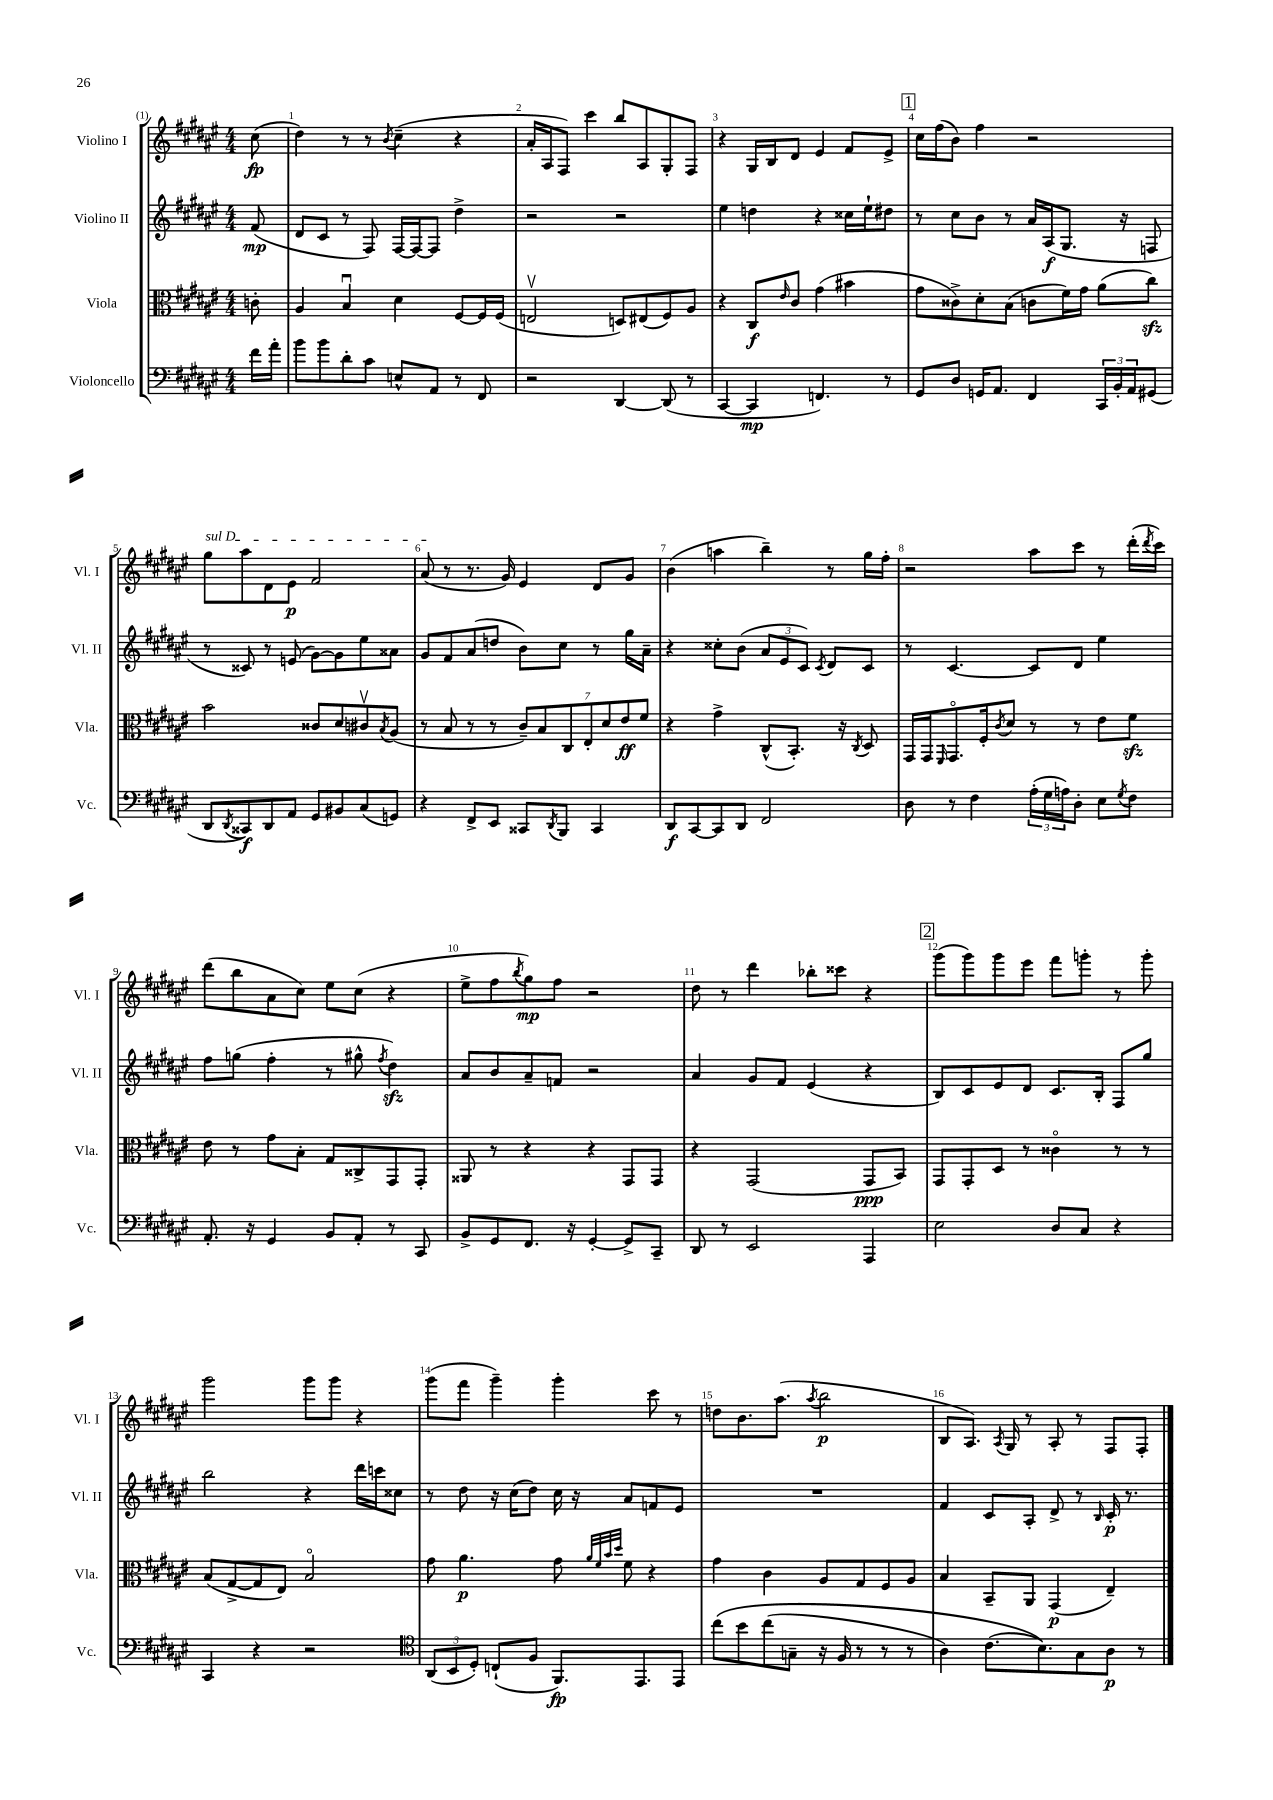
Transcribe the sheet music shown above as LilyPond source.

<<
\new StaffGroup <<
\new Staff = "s0" \with { instrumentName = "Violino I" shortInstrumentName = "Vl. I" } {
    \clef treble \key fis \major \numericTimeSignature \time 4/4 \partial 8
    cis''8\fp( |
    dis''4) r8 r8 \acciaccatura { b'8 } cis''4--( r4 |
    ais'16-. ais16 fis8) cis'''4 b''8 ais8 gis8-. fis8 |
    r4 gis16 b16 dis'8 eis'4 fis'8 eis'8-> |
    \mark \markup { \box "1" } cis''16 fis''16( b'8) fis''4 r2 |
    \once \override TextSpanner.bound-details.left.text = \markup { \italic "sul D" } gis''8\startTextSpan ais''8 dis'8 eis'8\p fis'2 |
    ais'8\stopTextSpan( r8 r8. gis'16) eis'4 dis'8 gis'8 |
    b'4( a''4 b''4--) r8 gis''16 fis''16-. |
    r2 ais''8 cis'''8 r8 dis'''16-.( \acciaccatura { dis'''8 } cis'''16) |
    dis'''8( b''8 ais'8 cis''8) eis''8 cis''8( r4 |
    eis''8-> fis''8 \acciaccatura { b''8 } gis''8\mp) fis''8 r2 |
    dis''8 r8 dis'''4 bes''8-. cisis'''8 r4 |
    \mark \markup { \box "2" } gis'''8( gis'''8) gis'''8 eis'''8 fis'''8 g'''8-. r8 g'''8-. |
    gis'''2 gis'''8 gis'''8 r4 |
    gis'''8( fis'''8 gis'''4--) gis'''4-. cis'''8 r8 |
    d''8 b'8. ais''8.( \acciaccatura { ais''8 } b''2\p |
    b8 ais8.) \acciaccatura { ais8 } gis16 r8 ais8-. r8 fis8 fis8-. \bar "|." |
}
\new Staff = "s1" \with { instrumentName = "Violino II" shortInstrumentName = "Vl. II" } {
    \clef treble \key fis \major \numericTimeSignature \time 4/4 \partial 8
    fis'8\mp( |
    dis'8 cis'8 r8 fis8) fis16~ fis16~ fis8 dis''4-> |
    r2 r2 |
    eis''4 d''4 r4 cisis''16 eis''16-! dis''8 |
    \mark \markup { \box "1" } r8 cis''8 b'8 r8 ais'16 ais16\f( gis8. r16 f8 |
    r8 cisis'8) r8 e'8( gis'8~) gis'8 eis''8 aisis'8 |
    gis'8 fis'8 ais'8( d''8 b'8) cis''8 r8 gis''16 ais'16-- |
    r4 cisis''8-. b'8( \tuplet 3/2 { ais'8 eis'8 cis'8) } \acciaccatura { cis'8 } dis'8 cis'8 |
    r8 cis'4.~ cis'8 dis'8 eis''4 |
    fis''8 g''8( fis''4-. r8 gis''8-^ \acciaccatura { fis''8 } dis''4\sfz) |
    ais'8 b'8 ais'8-- f'8 r2 |
    ais'4 gis'8 fis'8 eis'4( r4 |
    \mark \markup { \box "2" } b8) cis'8 eis'8 dis'8 cis'8. b16-. fis8 gis''8 |
    b''2 r4 dis'''16 c'''16 cisis''8 |
    r8 dis''8 r16 cis''16( dis''8) cis''16 r16 ais'8 f'8 eis'8 |
    R1 |
    fis'4 cis'8 ais8-. dis'8-> r8 \grace { b16 } cis'16-.\p r8. \bar "|." |
}
\new Staff = "s2" \with { instrumentName = "Viola" shortInstrumentName = "Vla." } {
    \clef alto \key fis \major \numericTimeSignature \time 4/4 \partial 8
    c'8-. |
    ais4 b4\downbow dis'4 fis8~ fis16 fis16( |
    e2\upbow d8) eis8( fis8) ais8 |
    r4 cis8\f \grace { eis'16 } cis'8 gis'4( bis'4 |
    \mark \markup { \box "1" } gis'8 cisis'8->) dis'8-. b8( c'8 fis'16) gis'16 ais'8( cis''8\sfz) |
    b'2 cisis'8 dis'8 cis'8\upbow \acciaccatura { b8 } ais8( |
    r8 b8 r8 r8 \tuplet 7/4 { cis'8--) b8 cis8 eis8-. dis'8 eis'8\ff fis'8 } |
    r4 gis'4-> cis8-^( b,8.-.) r16 \acciaccatura { cis8 } dis8 |
    gis,16 gis,16 \grace { fis,16 } gis,8.\flageolet fis16-. \acciaccatura { cis'8 } dis'8 r8 r8 eis'8 fis'8\sfz |
    eis'8 r8 gis'8 b8-. gis8 cisis8-> gis,8 gis,8-. |
    aisis,8 r8 r4 r4 gis,8 gis,8 |
    r4 gis,2( gis,8\ppp b,8) |
    \mark \markup { \box "2" } gis,8 gis,8-. dis8 r8 cisis'4\flageolet r8 r8 |
    b8( gis8~-> gis8 eis8) b2\flageolet |
    gis'8 ais'4.\p gis'8 \grace { ais'32 fis'32 b'32 dis''32 } fis'8 r4 |
    gis'4 cis'4 ais8 gis8 fis8 ais8 |
    b4 b,8-- ais,8 gis,4\p( eis4--) \bar "|." |
}
\new Staff = "s3" \with { instrumentName = "Violoncello" shortInstrumentName = "Vc." } {
    \clef bass \key fis \major \numericTimeSignature \time 4/4 \partial 8
    fis'16 ais'16-. |
    b'8 b'8 dis'8-. cis'8 e8-^ ais,8 r8 fis,8 |
    r2 dis,4~ dis,8( r8 |
    cis,4~ cis,4\mp f,4.) r8 |
    \mark \markup { \box "1" } gis,8 dis8 g,16 ais,8. fis,4 \tuplet 3/2 { cis,16 b,16-. ais,16 } gis,8( |
    dis,8 \acciaccatura { dis,8 } cisis,8\f) dis,8 ais,8 gis,8 bis,8 cis8( g,8) |
    r4 fis,8-> eis,8 cisis,8 \acciaccatura { dis,8 } b,,8 cisis,4 |
    dis,8\f cis,8~ cis,8 dis,8 fis,2 |
    dis8 r8 fis4 \tuplet 3/2 { ais16-.( gis16 a16) } dis8-. eis8 \acciaccatura { gis8 } fis8 |
    ais,8.-. r16 gis,4 b,8 ais,8-. r8 cis,8 |
    b,8-> gis,8 fis,8. r16 gis,4~-. gis,8-> cis,8-- |
    dis,8 r8 eis,2 ais,,4 |
    \mark \markup { \box "2" } eis2 dis8 cis8 r4 |
    cis,4 r4 r2 |
    \clef tenor \tuplet 3/2 { ais,8( b,8 dis8-.) } c8-!( fis8 fis,8.\fp) eis,8. eis,8 |
    cis''8\( b'8 cis''8( g8-- r16 fis16 r8 r8 r8 |
    ais4) cis'8.( b8.)\) gis8 ais8\p r8 \bar "|." |
}
>>
>>
\layout { \context { \Score \override BarNumber.break-visibility = ##(#f #t #t) barNumberVisibility = #all-bar-numbers-visible } }
